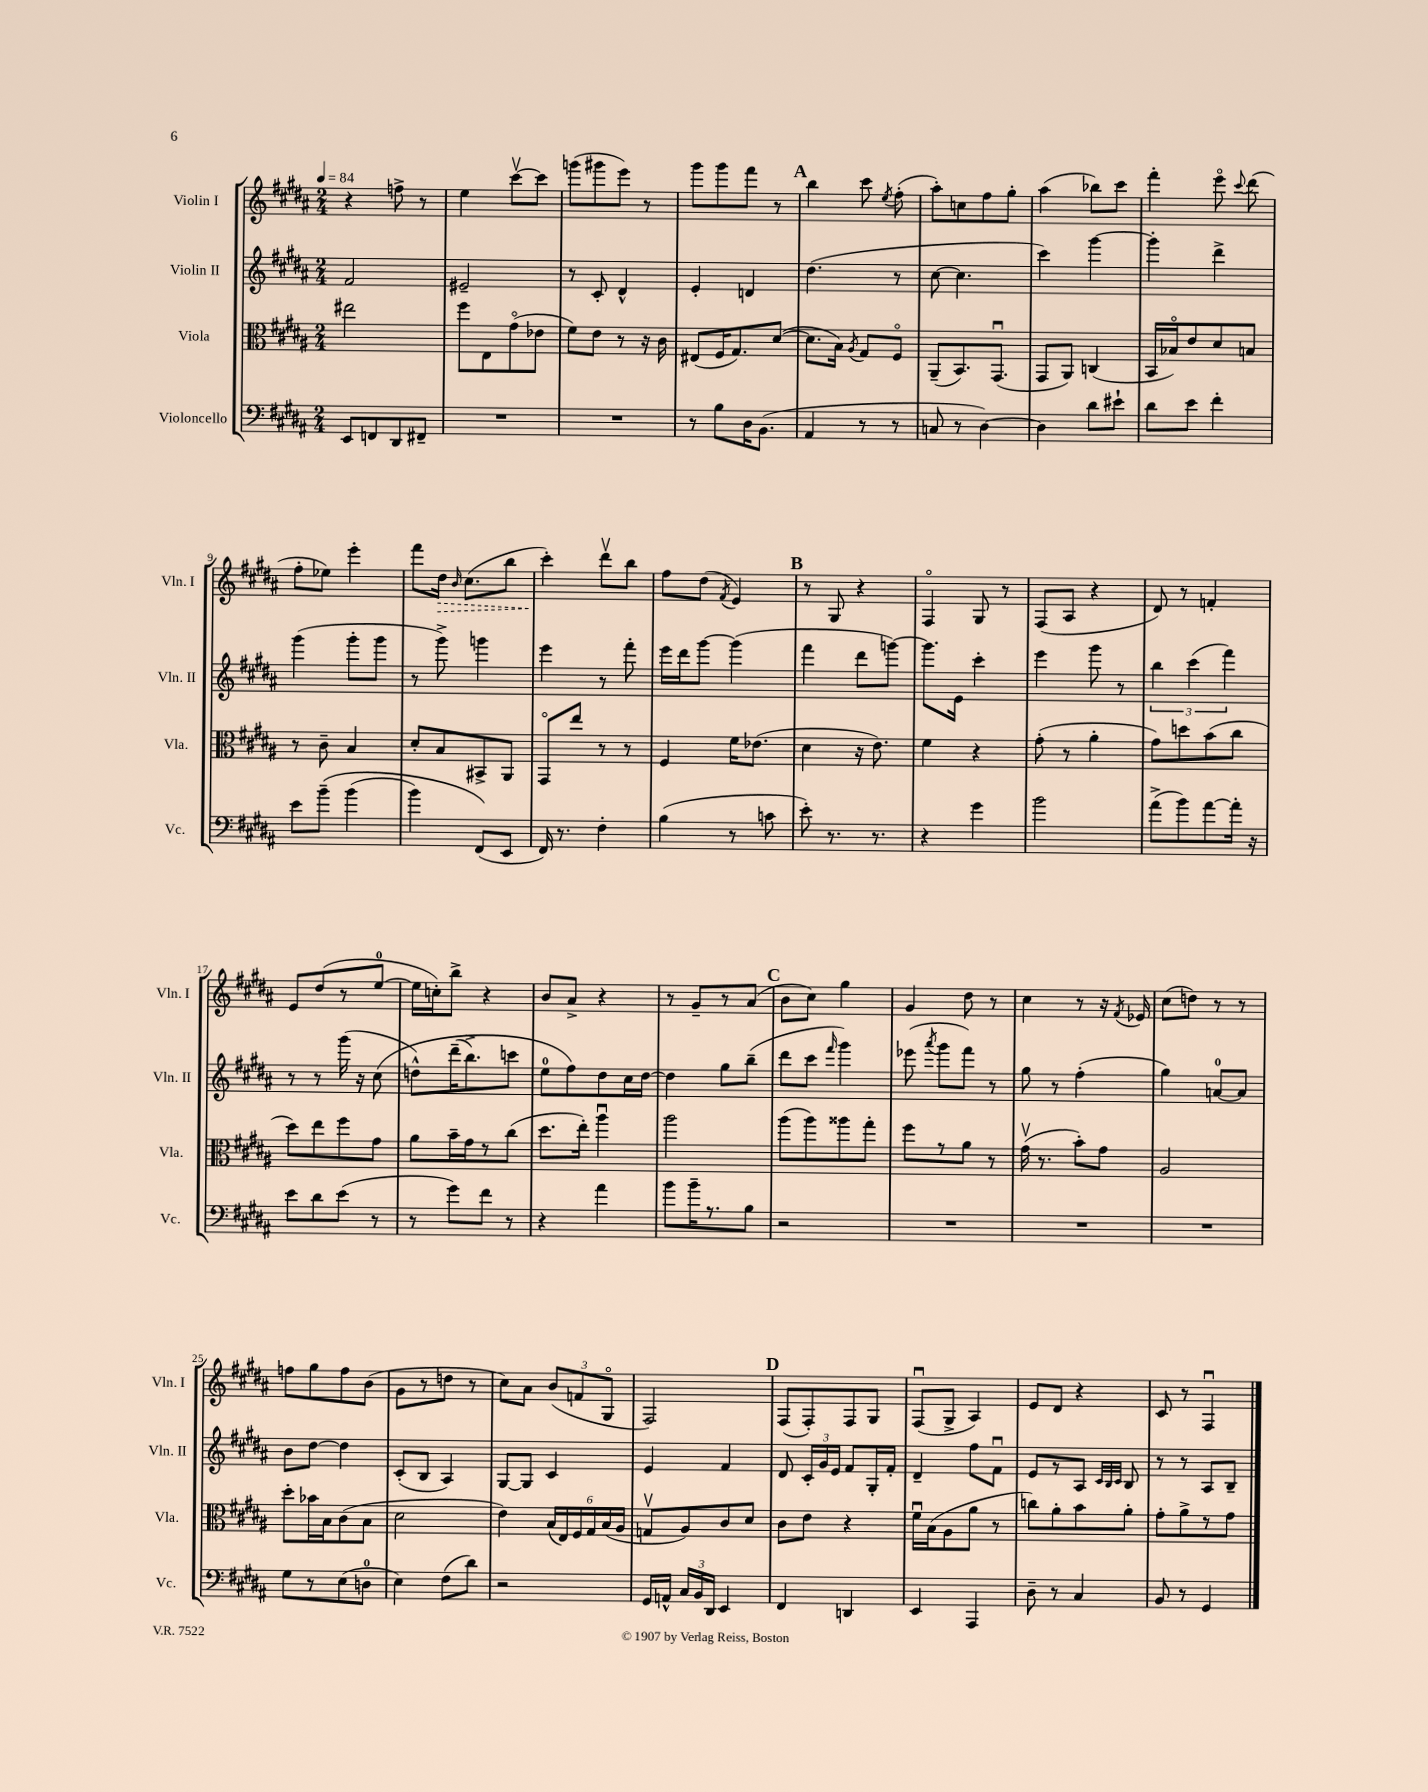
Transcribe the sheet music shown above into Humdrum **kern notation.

**kern	**kern	**kern	**kern
*staff4	*staff3	*staff2	*staff1
*clefF4	*clefC3	*clefG2	*clefG2
*k[f#c#g#d#a#]	*k[f#c#g#d#a#]	*k[f#c#g#d#a#]	*k[f#c#g#d#a#]
*M2/4	*M2/4	*M2/4	*M2/4
*MM84	*MM84	*MM84	*MM84
8EE	2ee#	2f#	4r
8FF	.	.	.
8DD#	.	.	8ff^
8FF#~	.	.	8r
=	=	=	=
2r	8ff#	2e#~	4ee
.	8E	.	.
.	(8g#o	.	[8ccc#v
.	8e-	.	8ccc#]
=	=	=	=
2r	8f#)	8r	(8ggg
.	8e	8c#'	8ggg#
.	8r	4d#^^	8eee)
.	16r	.	8r
.	16c#	.	.
=	=	=	=
8r	(8E#	4e'	8ggg#
8B	16F#	.	8ggg#
.	8.G#)	.	.
16D#	.	4d	8fff#
(8.BB	.	.	.
.	([8d#	.	8r
=	=	=	=
4AA#	8.d#]	(4.dd#	4bb
.	16B)	.	.
.	8qA#	.	.
8r	8G#	.	8ccc#
.	.	.	8qee
8r	8F#o	8r	(8ff#'
=	=	=	=
8C	(8AA#~	[8cc#	8aa#')
8r	8.BB)	4.cc#]	8cc
[4D#)	.	.	8ff#
.	(8.GG#u	.	.
.	.	.	8gg#'
=	=	=	=
4D#]	8GG#	4ccc#)	(4aa#
.	8AA#)	.	.
8d#	(4C	[4ggg#	8bb-)
8e#`	.	.	8ccc#
=	=	=	=
8d#	16BB	4ggg#']	4fff#'
.	16B-o)	.	.
8e	8e	.	.
4f#'	8d#	4ddd#^	8eeeo
.	.	.	8qqccc#
.	8B	.	(8ddd#
=	=	=	=
8e	8r	(4ggg#	8ff#'
&(8b~	8c#~	.	8ee-)
(4b	4B	8ggg#'	4eee'
.	.	8ggg#	.
=	=	=	=
4b)	8d#'	8r	8fff#
.	8B	8ggg#^)	16dd#
.	.	.	16qqb
.	.	.	(8.cc#
(8FF#&)	8BB#^	4ggg	.
8EE	8AA#	.	8bb
=	=	=	=
16FF#)	8GG#o	4eee	4ccc#')
8.r	.	.	.
.	8ee	.	.
4F#'	8r	8r	8ddd#v
.	8r	8fff#'	8bb
=	=	=	=
(4B	4F#	16eee	8ff#
.	.	16ddd#	.
.	.	[8ggg#	(8dd#
.	.	.	8qf#
8r	16f#	(4ggg#]	4e)
.	(8.e-	.	.
8c	.	.	.
=	=	=	=
8e')	4d#	4fff#	8r
8.r	.	.	8G#
.	16r	8ddd#	4r
8.r	8.e)	.	.
.	.	[8ggg)	.
=	=	=	=
4r	4f#	8.ggg]	4F#o
.	.	16e	.
4g#	4r	4ccc#'	8G#
.	.	.	8r
=	=	=	=
2b	(8g#'	4eee	(8F#
.	8r	.	8A#
.	4a#'	8ggg#	4r
.	.	8r	.
=	=	=	=
(8a#^	8g#)	6bb	8d#)
8b)	8dd	.	8r
.	.	(6ccc#	.
[8a#	(8b	.	4f'
.	.	6fff#)	.
16a#']	8cc#	.	.
16r	.	.	.
=	=	=	=
8e	8dd#)	8r	8e
8d#	8ee	8r	(8dd#
(8e	8ff#	(16ggg#	8r
.	.	16r	.
8r	8g#	&(8cc#	[8ee
=	=	=	=
8r	8a#	8dd^^)	16ee]
.	.	.	16cc')
8g#)	16b~	(16ddd#~	8bb^
.	16g#	8.bb^)	.
8f#	8r	.	4r
8r	(8cc#	8ccc	.
=	=	=	=
4r	8.dd#	8ee	8b
.	.	8ff#&)	8a#^
.	16ee')	.	.
4a#	4aa#u	8dd#	4r
.	.	16cc#	.
.	.	[16dd#	.
=	=	=	=
8b	2aa#	4dd#]	8r
16b~	.	.	8g#~
8.r	.	.	.
.	.	8gg#	8r
8B	.	(8bb~	(8a#
=	=	=	=
2r	(8aa#	8ddd#	8b
.	8aa#)	8ccc#	8cc#)
.	.	16qqfff#	.
.	8aa##	4ggg#)	4gg#
.	8gg#'	.	.
=	=	=	=
2r	8ff#	(8eee-	4g#
.	.	8qaaa#	.
.	8r	8ggg#	.
.	8a#	8fff#)	8dd#
.	8r	8r	8r
=	=	=	=
2r	(16g#v	8gg#	4cc#
.	8.r	.	.
.	.	8r	.
.	8b')	(4ff#'	8r
.	8g#	.	16r
.	.	.	8qf#
.	.	.	16e-
=	=	=	=
2r	2A#	4gg#)	(8cc#
.	.	.	8dd)
.	.	[8a	8r
.	.	8a]	8r
=	=	=	=
8G#	8dd#'	8b	8ff
8r	16b-	[8dd#	8gg#
.	16B	.	.
(8E	(8c#	4dd#]	8ff
8D	8B	.	(8b
=	=	=	=
4E)	2d#	(8c#'	8g#
.	.	8B	8r
(8F#	.	4A#)	8dd
8d#)	.	.	8r
=	=	=	=
2r	4e)	[8G#	8cc#)
.	.	8G#]	8a#
.	(24B	4c#	(12b
.	24E)	.	.
.	24F#	.	12f
.	24G#	.	.
.	(24B	.	12G#o
.	24A#	.	.
=	=	=	=
16GG#	8Gv	4e	2F#)
16AA^^	.	.	.
24C#	8A#)	.	.
24BB	.	.	.
24DD#	.	.	.
4EE	8c#	4f#	.
.	8d#	.	.
=	=	=	=
4FF#	8c#	8d#	(8F#
.	8e	24c#'	8F#')
.	.	24g#	.
.	.	24e	.
4DD	4r	8f#	8F#
.	.	16G#'	8G#
.	.	16f#'	.
=	=	=	=
4EE	16f#u	4d#~	(8F#u
.	(16B	.	.
.	8A#	.	8G#^
4AAA#	8a#	8ff#	4A#)
.	8r	8f#u	.
=	=	=	=
8D#~	8cc)	8e	8e
8r	8a#'	8r	8d#
4C#	8b	8A#	4r
.	.	32qqc#	.
.	.	32qqB	.
.	.	32qqc#	.
.	8a#'	8B	.
=	=	=	=
8BB	8g#'	8r	8c#
8r	8a#^	8r	8r
4GG#	8r	8A#	4F#u
.	8g#	8B~	.
==	==	==	==
*-	*-	*-	*-
